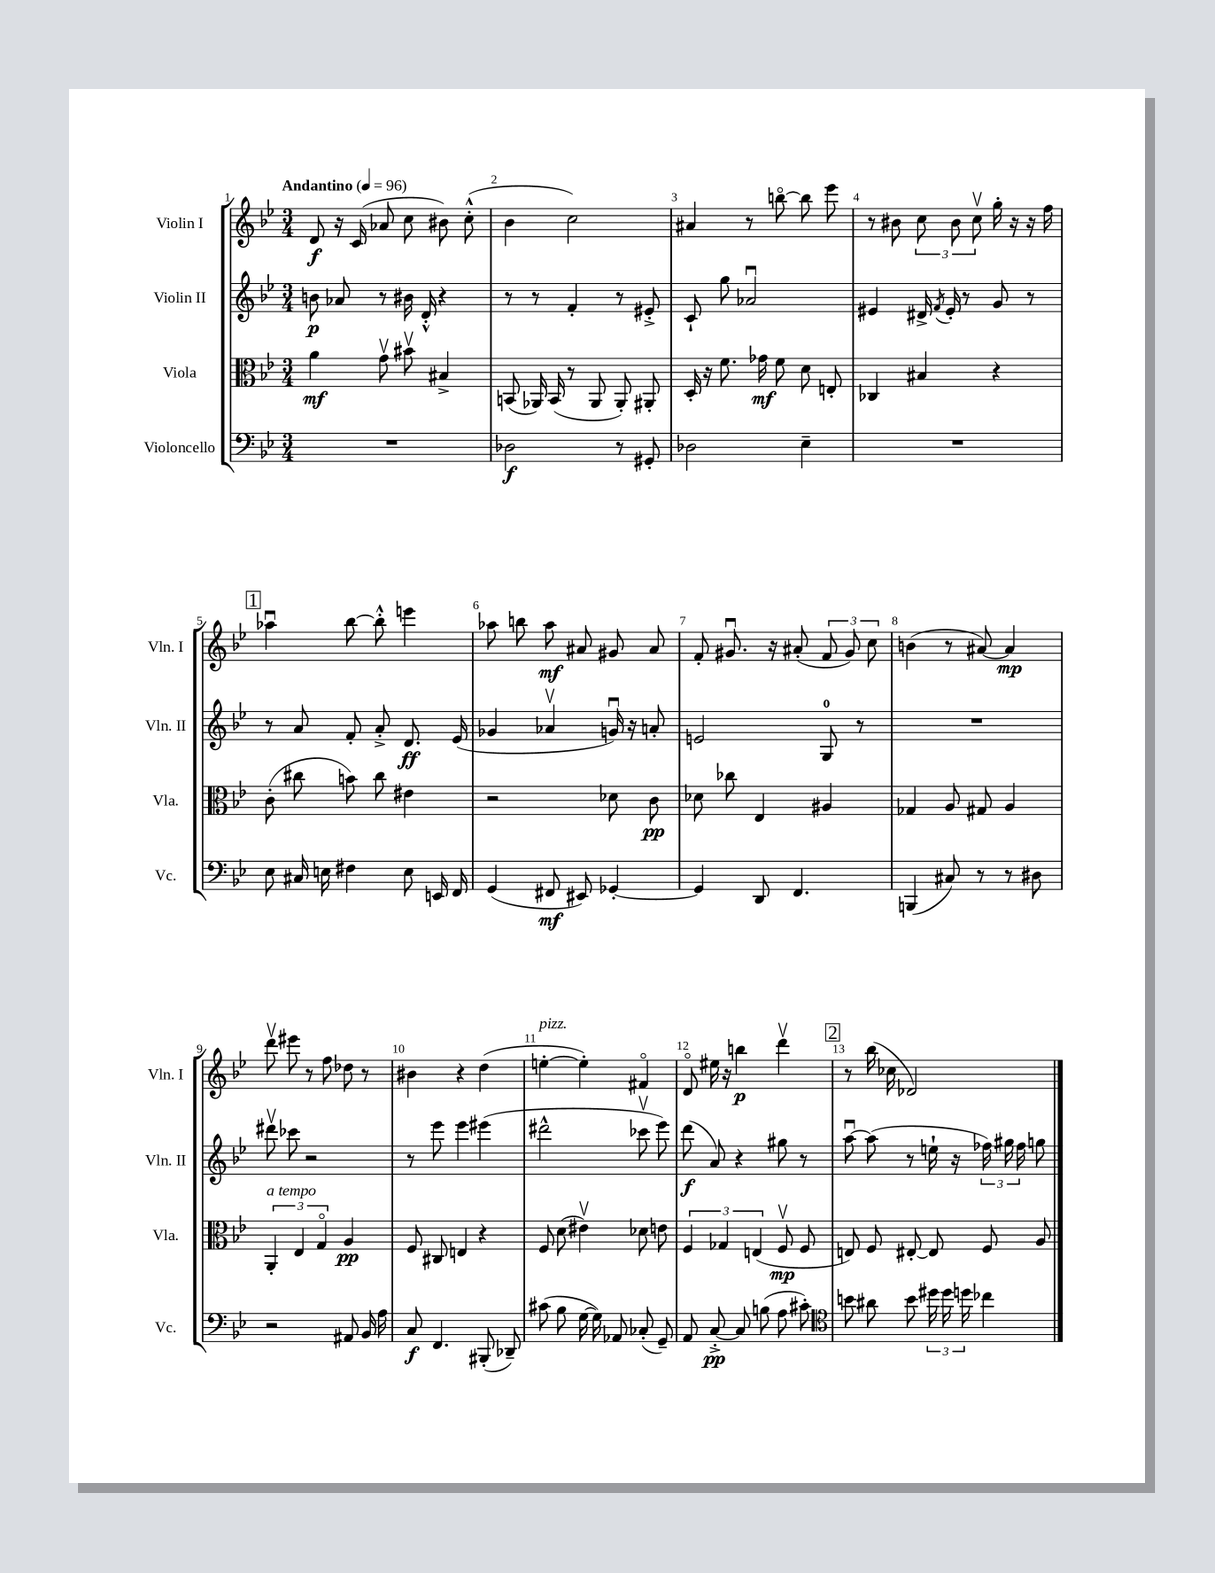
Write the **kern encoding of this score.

**kern	**dynam	**kern	**dynam	**kern	**dynam	**kern	**dynam
*part4	*part4	*part3	*part3	*part2	*part2	*part1	*part1
*staff4	*staff4	*staff3	*staff3	*staff2	*staff2	*staff1	*staff1
*I"Violoncello	*	*I"Viola	*	*I"Violin II	*	*I"Violin I	*
*I'Vc.	*	*I'Vla.	*	*I'Vln. II	*	*I'Vln. I	*
*clefF4	*	*clefC3	*	*clefG2	*	*clefG2	*
*k[b-e-]	*	*k[b-e-]	*	*k[b-e-]	*	*k[b-e-]	*
*M3/4	*	*M3/4	*	*M3/4	*	*M3/4	*
*MM96	*	*MM96	*	*MM96	*	*MM96	*
=1	=1	=1	=1	=1	=1	=1	=1
!	!	!	!	!	!	!LO:TX:a:B:t=Andantino	!
2.r	.	4a\	mf	8bn\	p	8d/	f
.	.	.	.	8a-X/	.	16r	.
.	.	.	.	.	.	(16c/	.
.	.	8gv\	.	8r	.	8a-X/	.
.	.	8b#Xv\	.	16b#X\	.	8cc\	.
.	.	.	.	16d'^^/	.	.	.
.	.	4B#X^/	.	4r	.	8b#X\)	.
.	.	.	.	.	.	(8cc'^^\	.
=2	=2	=2	=2	=2	=2	=2	=2
2D-X\	f	(8BBn/	.	8r	.	4b-\	.
.	.	16AA-X/)	.	8r	.	.	.
.	.	(16BB/	.	.	.	.	.
.	.	8r	.	4f'/	.	2cc\)	.
.	.	8AA-/	.	.	.	.	.
8r	.	8AA-'/)	.	8r	.	.	.
8GG#X'/	.	8AA#X'/	.	8e#X'^/	.	.	.
=3	=3	=3	=3	=3	=3	=3	=3
2D-X\	.	16D'/	.	8c`/	.	4a#X/	.
.	.	16r	.	.	.	.	.
.	.	8.f\	.	8gg\	.	.	.
.	.	.	.	2a-Xu/	.	8r	.
.	.	16g-X\	mf	.	.	.	.
.	.	8f\	.	.	.	[8bbn\	.
4E-~\	.	8d\	.	.	.	8bb\]	.
.	.	8En'/	.	.	.	8eee-\	.
=4	=4	=4	=4	=4	=4	=4	=4
2.r	.	4C-X/	.	4e#X/	.	8r	.
.	.	.	.	.	.	8b#X\	.
.	.	4B#X/	.	16d#X^/	.	12cc\	.
.	.	.	.	8qf/	.	.	.
.	.	.	.	16e#'/	.	.	.
.	.	.	.	.	.	12b#\	.
.	.	.	.	8r	.	.	.
.	.	.	.	.	.	12ccv\	.
.	.	4r	.	8g/	.	16gg'\	.
.	.	.	.	.	.	16r	.
.	.	.	.	8r	.	16r	.
.	.	.	.	.	.	16ff\	.
!!LO:LB:g=z
!!LO:REH:place=s1:t=1
=5	=5	=5	=5	=5	=5	=5	=5
8E-\	.	(8c'\	.	8r	.	4aa-Xu\	.
16C#X/	.	8cc#X\	.	8a/	.	.	.
16En\	.	.	.	.	.	.	.
4F#X\	.	8bn\)	.	8f'/	.	[8bb-\	.
.	.	8cc#\	.	8a'^/	.	8bb-'^^\]	.
8E\	.	4e#X\	.	8.d/	ff	4eeen\	.
16EEn/	.	.	.	.	.	.	.
16FF/	.	.	.	(16e-/	.	.	.
=6	=6	=6	=6	=6	=6	=6	=6
(4GG/	.	2r	.	4g-X/	.	8aa-X\	.
.	.	.	.	.	.	8bbn\	.
8FF#X/	mf	.	.	4a-Xv/	.	8aa-\	mf
8EE#X/)	.	.	.	.	.	8a#X/	.
[4GG-X'/	.	8d-X\	.	16gnu/)	.	8g#X/	.
.	.	.	.	16r	.	.	.
.	.	8c\	pp	8an'/	.	8a#/	.
=7	=7	=7	=7	=7	=7	=7	=7
4GG-/]	.	8d-X\	.	2en/	.	8f'/	.
.	.	8cc-X\	.	.	.	8.g#Xu/	.
8DD/	.	4E-/	.	.	.	.	.
.	.	.	.	.	.	16r	.
4.FF/	.	.	.	.	.	(8a#X'/	.
.	.	4A#X/	.	8G/	.	12f/	.
.	.	.	.	.	.	12g#/)	.
.	.	.	.	8r	.	.	.
.	.	.	.	.	.	12cc\	.
=8	=8	=8	=8	=8	=8	=8	=8
(4BBBn/	.	4G-X/	.	2.r	.	(4bn\	.
8C#X/)	.	8A/	.	.	.	8r	.
8r	.	8G#X/	.	.	.	[8a#X/)	.
8r	.	4A/	.	.	.	4a#/]	mp
8D#X\	.	.	.	.	.	.	.
!!LO:LB:g=z
=9	=9	=9	=9	=9	=9	=9	=9
!	!	!LO:TX:a:i:t=a tempo	!	!	!	!	!
2r	.	6AA'/	.	8ddd#Xv\	.	8dddv\	.
.	.	.	.	8ccc-X\	.	8eee#X\	.
.	.	6E-/	.	.	.	.	.
.	.	.	.	2r	.	8r	.
.	.	6G/	.	.	.	.	.
.	.	.	.	.	.	8ff\	.
8AA#X/	.	4A/	pp	.	.	8dd-X\	.
16BB-/	.	.	.	.	.	8r	.
16A\	.	.	.	.	.	.	.
=10	=10	=10	=10	=10	=10	=10	=10
8C/	f	8F/	.	8r	.	4b#X\	.
4.FF/	.	8C#X/	.	8eee-\	.	.	.
.	.	4En/	.	4eee-\	.	4r	.
(8BBB#X'/	.	4r	.	(4eee#X\	.	(4dd\	.
8DD-X~/)	.	.	.	.	.	.	.
=11	=11	=11	=11	=11	=11	=11	=11
!	!	!	!	!	!	!LO:TX:a:i:t=pizz.	!
(8c#X\	.	8F/	.	2ddd#X^^\	.	[4een'\	.
8B-\	.	(8d\	.	.	.	.	.
[16G\	.	4e#Xv\)	.	.	.	4ee'\])	.
16G\])	.	.	.	.	.	.	.
8AA-X/	.	.	.	.	.	.	.
(8C-X'/	.	8d-X\	.	8ccc-Xv\	.	4f#X/	.
8GG~/)	.	8en\	.	8eee-\)	.	.	.
=12	=12	=12	=12	=12	=12	=12	=12
8AA/	.	6F/	.	(8ddd\	f	8d/	.
[8C'^/	pp	.	.	8a/)	.	16ee#X\	.
.	.	6G-X/	.	.	.	.	.
.	.	.	.	.	.	16r	.
8C/]	.	.	.	4r	.	4bbn\	p
.	.	(6En/	.	.	.	.	.
(8Bn\	.	.	.	.	.	.	.
8A\	.	8Fv/	mp	8gg#X\	.	4dddv\	.
8c#X'\)	.	8F/	.	8r	.	.	.
!!LO:REH:place=s1:t=2
=13	=13	=13	=13	=13	=13	=13	=13
*clefC4	*	*	*	*	*	*	*
8bn\	.	8En/)	.	[8aau\	.	8r	.
8a#X\	.	8F/	.	(8aa\]	.	(16bb-\	.
.	.	.	.	.	.	16cc-X\	.
8b\	.	[8E#X'/	.	8r	.	2d-X/)	.
24dd#X\	.	8E#/]	.	16een`\	.	.	.
24dd#\	.	.	.	.	.	.	.
.	.	.	.	16r	.	.	.
24ddn\	.	.	.	.	.	.	.
4cc-X\	.	8F/	.	24ff-X\)	.	.	.
.	.	.	.	24gg#X\	.	.	.
.	.	.	.	24ff-\	.	.	.
.	.	8A/	.	8ggn\	.	.	.
==	==	==	==	==	==	==	==
*-	*-	*-	*-	*-	*-	*-	*-
